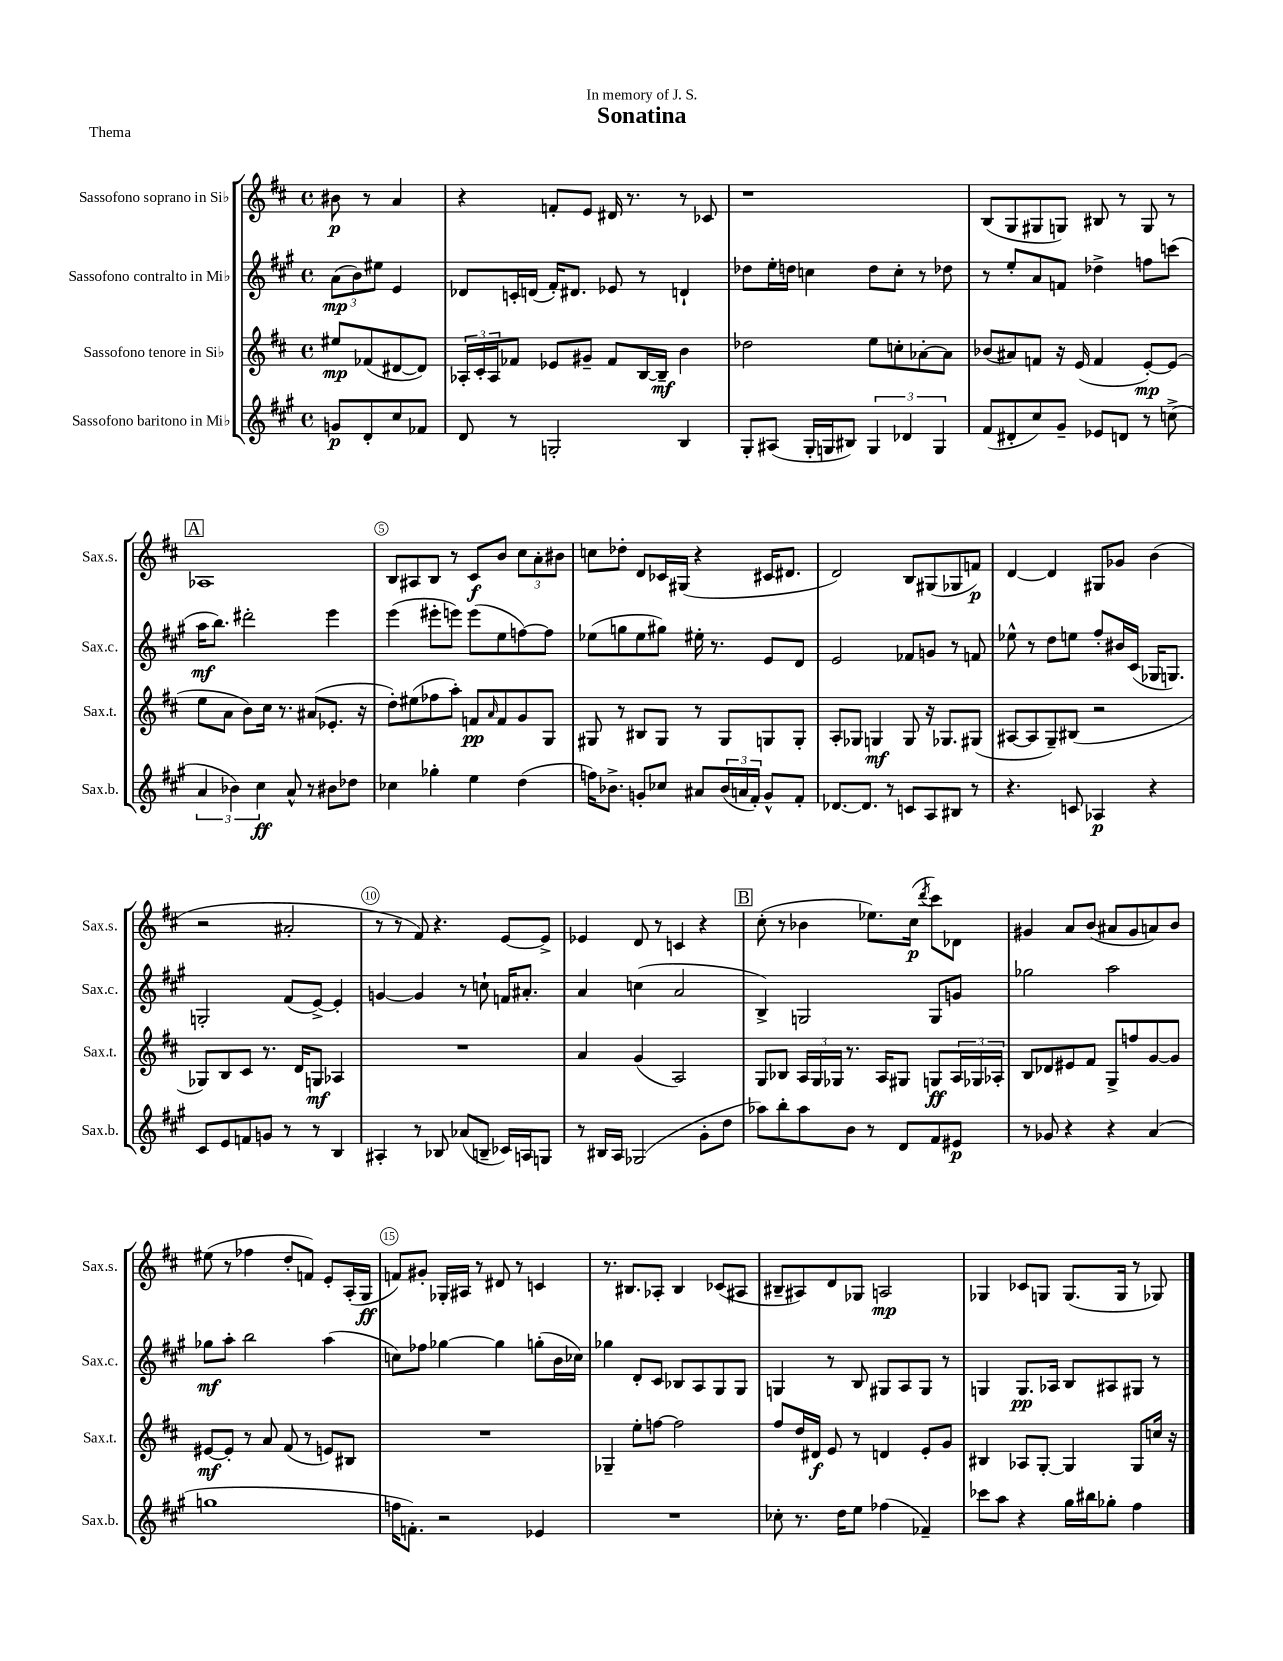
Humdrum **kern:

**kern	**kern	**kern	**kern
*staff4	*staff3	*staff2	*staff1
*clefG2	*clefG2	*clefG2	*clefG2
*k[f#c#g#]	*k[f#c#]	*k[f#c#g#]	*k[f#c#]
*M4/4	*M4/4	*M4/4	*M4/4
*met(c)	*met(c)	*met(c)	*met(c)
8g	8ee#	(12a	8b#
.	.	12b)	.
8d'	(8f-	.	8r
.	.	12ee#	.
8cc#	[8d#	4e	4a
8f-	8d#])	.	.
=	=	=	=
8d	24A-'	8d-	4r
.	24c#'	.	.
.	24A-	.	.
8r	8f-	16c'	.
.	.	(16d	.
2G'	8e-	16f#')	8f'
.	.	8.d#	.
.	8g#~	.	8e
.	8f-	8e-	16d#
.	.	.	8.r
.	[16B	8r	.
.	16B~]	.	.
4B	4b	4d`	8r
.	.	.	8c-
=	=	=	=
8G#'	2dd-	8dd-	1r
(8A#	.	16ee'	.
.	.	16dd	.
16G#'	.	4cc	.
16G	.	.	.
8B#)	.	.	.
6G	8ee	8dd	.
.	8cc'	8cc'	.
6d-	.	.	.
.	[8a-'	8r	.
6G	.	.	.
.	8a-]	8dd-	.
=	=	=	=
(8f#	(8b-	8r	(8B
8d#'	8a#)	8ee'	8G
8cc#)	8f	8a	8G#
8g#~	16r	8f	8G)
.	(16e	.	.
8e-	4f	4dd-^	8B#
8d	.	.	8r
8r	[8e')	8ff	8G
(8cc^	(8e]	(8ccc	8r
=	=	=	=
6a	8ee	16aa	1A-
.	.	8.bb)	.
.	8a	.	.
6b-)	.	.	.
.	8b)	2ddd#'	.
6cc#	.	.	.
.	16cc#	.	.
.	8.r	.	.
8a^^	.	.	.
8r	(8a#	.	.
8b#	8.e-'	4eee	.
8dd-	.	.	.
.	16r	.	.
=	=	=	=
4cc-	8dd')	(4eee	8B
.	(8ee#	.	8A#
4gg-'	8ff-	8eee#'	8B
.	8aa')	8eee)	8r
4ee	8f	(8eee	8c#
.	16qqa	.	.
.	8f	8ee	8b
(4dd	8g	[8ff)	12cc#
.	.	.	12a'
.	8G	8ff]	.
.	.	.	12b#
=	=	=	=
16ff)	8G#	(8ee-	8cc
8.b-^	.	.	.
.	8r	8gg	8dd-'
8g'	8B#	8ee-	8d
8cc-	8G#	8gg#)	16c-
.	.	.	(16G#
8a#	8r	16ee#'	4r
.	.	8.r	.
(24b-	8G#	.	.
24a	.	.	.
24f#')	.	.	.
8g^^	8G	8e	16c#
.	.	.	8.d#
8f#'	8G'	8d	.
=	=	=	=
[8.d-	8A'	2e	2d)
.	8G-	.	.
8.d-]	.	.	.
.	4G	.	.
8r	.	.	.
8c	8G	8f-	8B
8A	16r	8g	(8G#
.	8.G-	.	.
8B#	.	8r	8G-
8r	(8G#	8f	8f)
=	=	=	=
4.r	[8A#	8ee-^^	[4d
.	8A#]	8r	.
.	8G~)	8dd	4d]
8c	(8B#	8ee	.
4A-	2r	8ff#'	8G#
.	.	16b#	8g-
.	.	(16c#	.
4r	.	16G-	(4b
.	.	8.G)	.
=	=	=	=
8c#	8G-)	2G'	2r
8e	8B	.	.
8f	8c#	.	.
8g	8.r	.	.
8r	.	(8f#	2a#'
.	16d	.	.
8r	8G	[8e^)	.
4B	4A-	4e']	.
=	=	=	=
4A#'	1r	[4g	8r
.	.	.	8r
8r	.	4g]	8f#)
8B-	.	.	4.r
(8a-	.	8r	.
8B~	.	8cc`	.
16c-)	.	16f	[8e
16A	.	8.a#'	.
8G	.	.	8e^]
=	=	=	=
8r	4a	4a	4e-
16B#	.	.	.
16A	.	.	.
(2G-	(4g	(4cc	8d
.	.	.	8r
.	2A)	2a	4c
8g#'	.	.	4r
8dd	.	.	.
=	=	=	=
8aa-)	8G	4B^)	(8cc#'
8bb'	8B-	.	8r
8aa-	24A	2G	4b-
.	24G	.	.
.	24G-	.	.
8b	8.r	.	.
8r	.	.	8.ee-)
.	16A	.	.
8d	8G#	.	.
.	.	.	(16cc#
.	.	.	8qddd
8f#	8G	8G	8ccc#)
8e#	24A	8g	8d-
.	24G-	.	.
.	24A-'	.	.
=	=	=	=
8r	8B	2gg-	4g#
8g-	8d-	.	.
4r	8e#	.	8a
.	8f#	.	(8b
4r	8G^	2aa	8a#
.	8ff	.	8g#
(4a	[8g	.	8a)
.	8g]	.	8b
=	=	=	=
1gg	[8e#	8gg-	(8ee#
.	8e#']	8aa'	8r
.	8r	2bb	4ff-
.	8a	.	.
.	(8f#	.	8dd'
.	8r	.	8f)
.	8e)	(4aa	8e'
.	8B#	.	(16A'
.	.	.	16G
=	=	=	=
16ff	1r	8cc)	8f)
8.f')	.	.	.
.	.	8ff-	8g#'
2r	.	[4gg-	16G-'
.	.	.	16A#
.	.	.	8r
.	.	4gg-]	8d#
.	.	.	8r
4e-	.	(8gg'	4c
.	.	16b	.
.	.	16cc-)	.
=	=	=	=
1r	4G-~	4gg-	8.r
.	.	.	8.B#
.	8ee'	8d'	.
.	[8ff	8c#	8A-'
.	2ff]	8B-	4B#
.	.	8A	.
.	.	8G#	(8c-
.	.	8G#	8A#
=	=	=	=
8cc-'	8ff#	4G	8B#~
8.r	16dd	.	8A#)
.	16d#	.	.
.	8e	8r	8d
16dd	.	.	.
8ee	8r	8B	8G-
(4ff-	4d	8G#	2A
.	.	8A	.
4f-~)	8e'	8G#	.
.	8g	8r	.
=	=	=	=
8ccc-	4B#	4G	4G-
8aa	.	.	.
4r	8A-	8.G	8c-
.	[8G'	.	8G
.	.	16A-	.
16gg#	4G]	8B	(8.G
16bb#	.	.	.
8gg-'	.	8A#	.
.	.	.	16G
4ff#	8G	8G#	8r
.	16cc	8r	8G-)
.	16r	.	.
==	==	==	==
*-	*-	*-	*-
